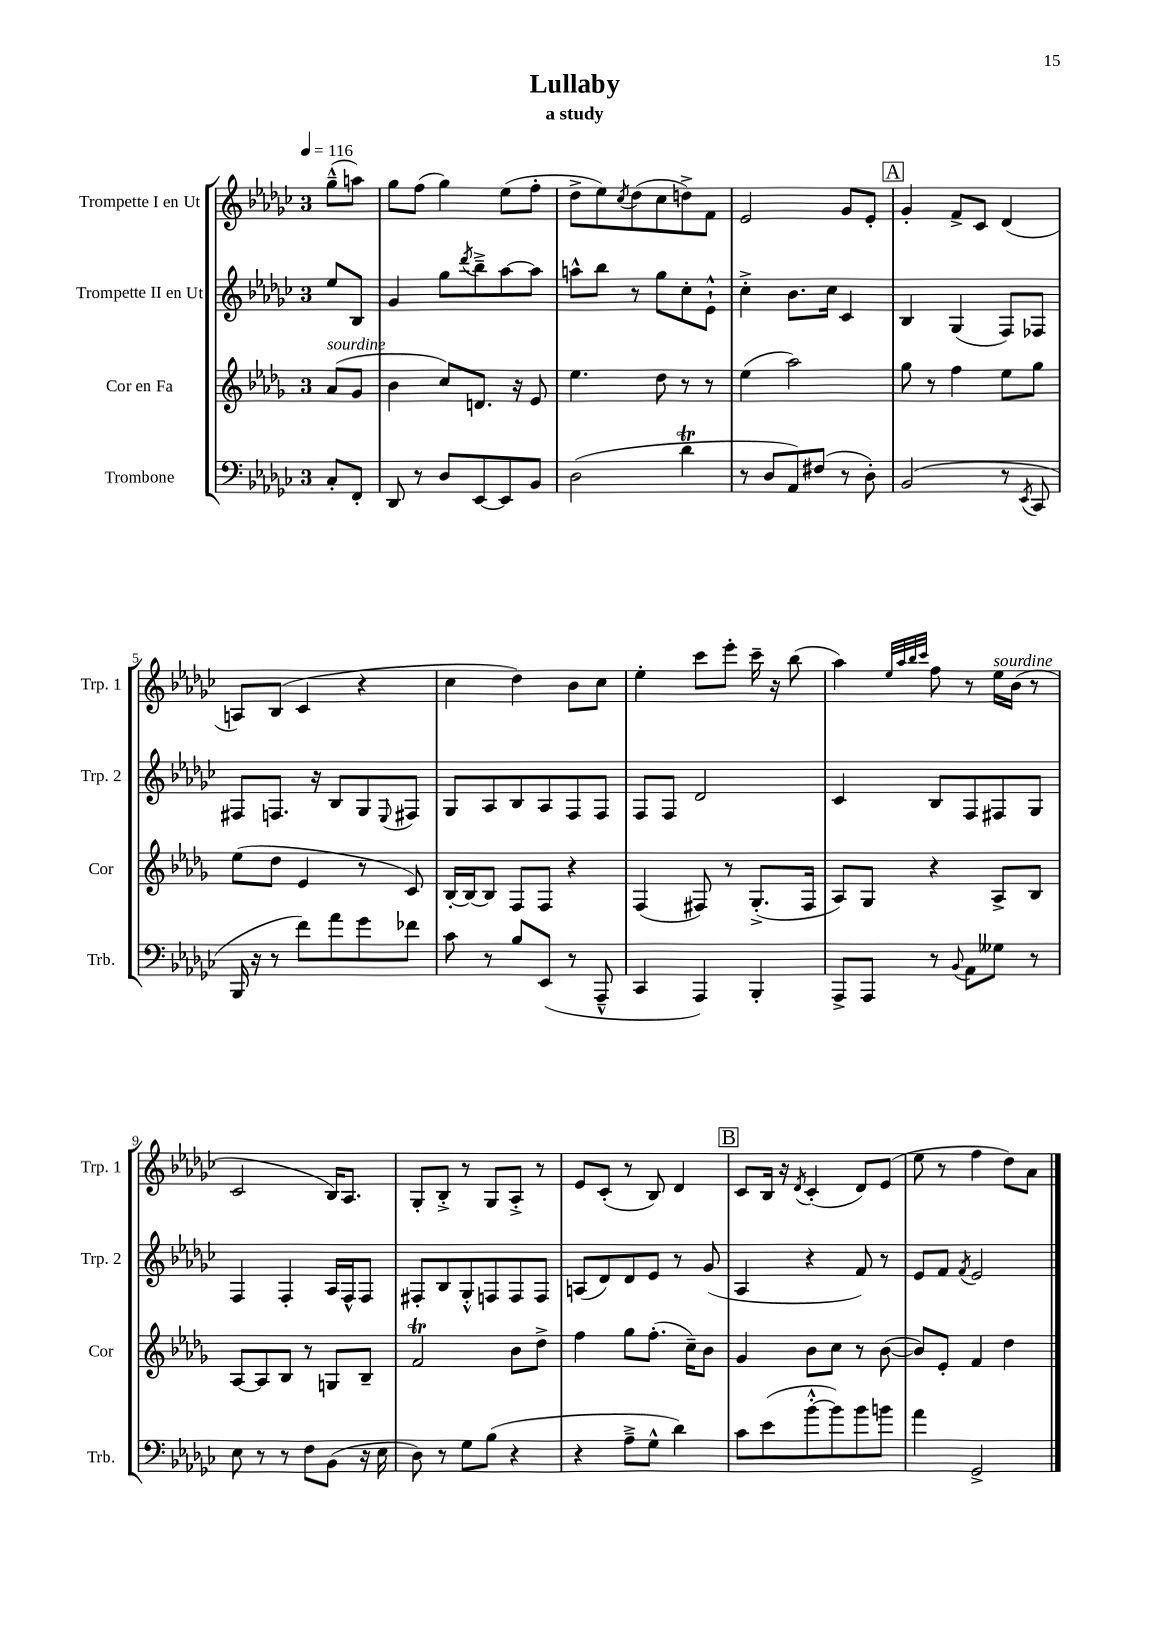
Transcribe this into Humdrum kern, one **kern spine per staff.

**kern	**kern	**kern	**kern
*staff4	*staff3	*staff2	*staff1
*clefF4	*clefG2	*clefG2	*clefG2
*k[b-e-a-d-g-c-]	*k[b-e-a-d-g-]	*k[b-e-a-d-g-c-]	*k[b-e-a-d-g-c-]
*M3/4	*M3/4	*M3/4	*M3/4
*MM116	*MM116	*MM116	*MM116
8C-'	(8a-	8ee-	(8gg-~^^
8FF'	8g-	8B-	8aa)
=	=	=	=
8DD-	4b-	4g-	8gg-
8r	.	.	(8ff
8D-	8cc)	8gg-	4gg-)
.	.	8qddd-	.
[8EE-	8.d	8bb-~^	.
8EE-]	.	[8aa-	(8ee-
.	16r	.	.
8BB-	8e-	8aa-]	8ff'
=	=	=	=
(2D-	4.ee-	8aa^^	8dd-^
.	.	8bb-	8ee-)
.	.	.	8qcc-
.	.	8r	(8dd-
.	8dd-	8gg-	8cc-
4d-	8r	8cc-'	8dd^)
.	8r	8e-`^^	8f
=	=	=	=
8r	(4ee-	4cc-'^	2e-
8D-	.	.	.
8AA-)	2aa-)	8.b-	.
(8F#	.	.	.
.	.	16cc-	.
8r	.	4c-	8g-
8D-')	.	.	8e-'
=	=	=	=
(2BB-	8gg-	4B-	4g-'
.	8r	.	.
.	4ff	(4G-	8f^
.	.	.	8c-
8r	8ee-	8F)	(4d-
8qEE-	.	.	.
8CC-	8gg-	8F-	.
=	=	=	=
16BBB-	(8ee-	8F#	8A)
16r	.	.	.
8r	8dd-	8.F	(8B-
8f)	4e-	.	4c-
.	.	16r	.
8a-	.	8B-	.
8g-	8r	8G-	4r
.	.	8qqE-	.
8f-	8c)	8F#	.
=	=	=	=
8c-	[16B-'	8G-	4cc-
.	16B-_	.	.
8r	8B-]	8A-	.
8B-	8F	8B-	4dd-)
(8EE-	8F	8A-	.
8r	4r	8F	8b-
8AAA-~^^	.	8F	8cc-
=	=	=	=
4CC-	(4F	8F	4ee-'
.	.	8F	.
4AAA-)	8F#)	2d-	8ccc-
.	8r	.	8eee-'
4BBB-'	(8.G-'^	.	16ccc-~
.	.	.	16r
.	.	.	(8bb-
.	16F#	.	.
=	=	=	=
8AAA-^	8A-)	4c-	4aa-)
8AAA-	8G-	.	.
.	.	.	32qqee-
.	.	.	32qqaa-
.	.	.	32qqbb-
.	.	.	32qqccc-
8r	4r	8B-	8ff
8qqBB-	.	.	.
8AA-	.	8F	8r
8G--	8A-^	8F#	16ee-
.	.	.	(16b-
8r	8B-	8G-	8r
=	=	=	=
8E-	[8A-	4F	2c-
8r	8A-]	.	.
8r	8B-	4F'	.
8F	8r	.	.
(8BB-	8G	16A-	16B-)
.	.	16F^^	8.A-
16r	8B-~	8F	.
16E-	.	.	.
=	=	=	=
8D-)	2f	8F#'	8G-'
8r	.	8B-	8B-'^
8G-	.	8G-'^^	8r
(8B-	.	8F	8G-
4r	8b-	8F	8A-'^
.	8dd-^	8F	8r
=	=	=	=
4r	4ff	(8A	8e-
.	.	8d-)	(8c-'
8A-~^	8gg-	8d-	8r
8G-^^	(8.ff'	8e-	8B-)
4d-)	.	8r	4d-
.	16cc~)	.	.
.	8b-	(8g-	.
=	=	=	=
8c-	4g-	4A-	8c-
(8e-	.	.	16B-
.	.	.	16r
.	.	.	8qd-
[8b-'^^	8b-	4r	(4c-'
8b-])	8cc	.	.
8b-	8r	8f)	8d-)
8b	([8b-	8r	(8e-
=	=	=	=
4a-	8b-])	8e-	8ee-
.	8e-'	8f	8r
.	.	8qf	.
2GG-^	4f	2e-	4ff
.	4dd-	.	8dd-)
.	.	.	8a-
==	==	==	==
*-	*-	*-	*-
